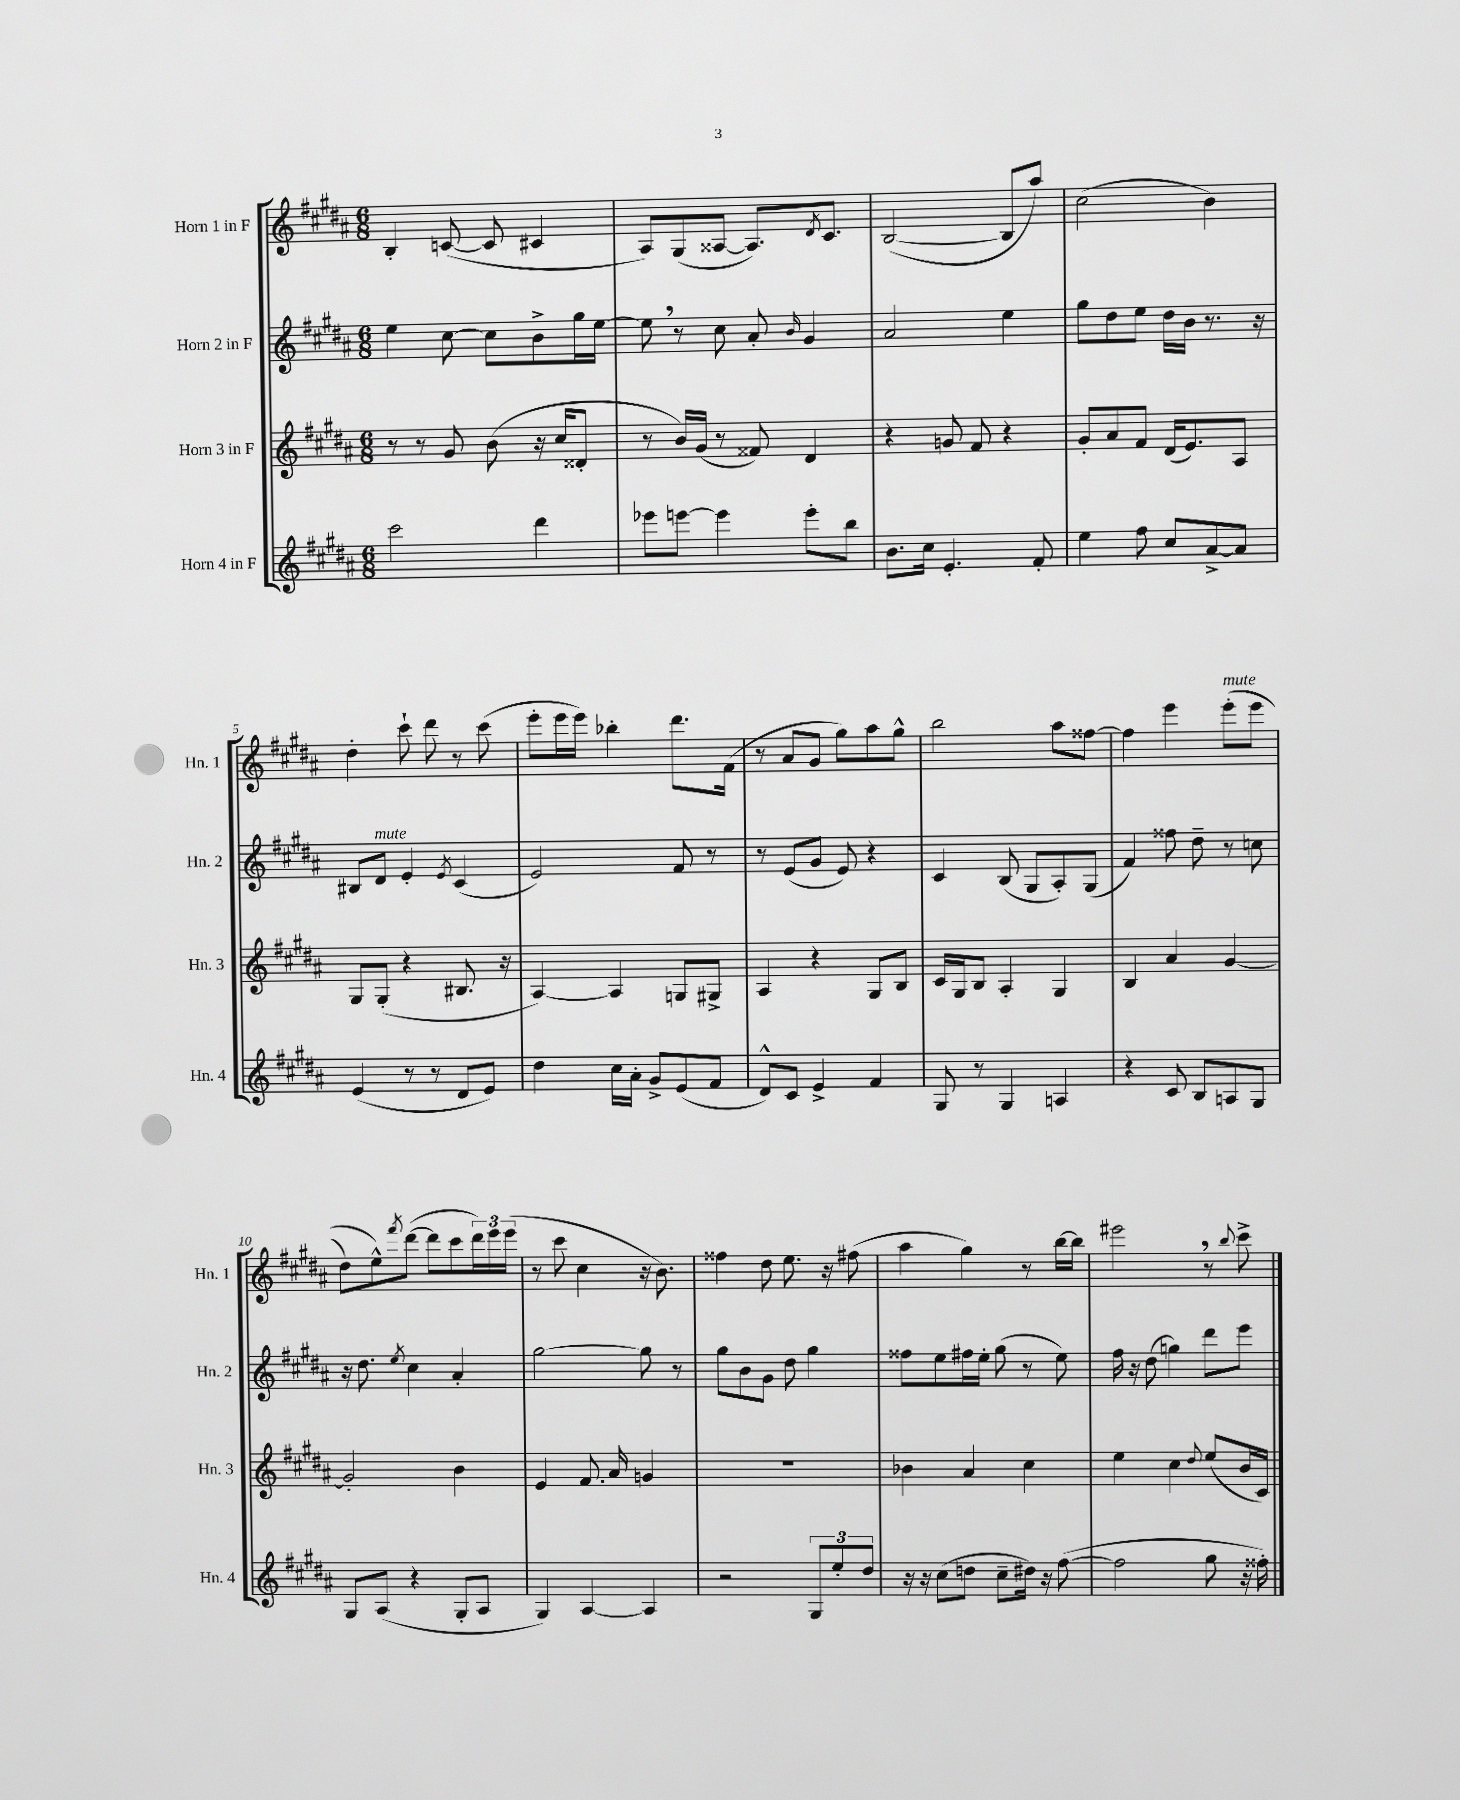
<<
\new StaffGroup <<
\new Staff = "s0" \with { instrumentName = "Horn 1 in F" shortInstrumentName = "Hn. 1" } {
    \clef treble \key b \major \numericTimeSignature \time 6/8
    b4-. c'8~( c'8 cis'4 |
    ais8) gis8( aisis8~ aisis8.) \acciaccatura { dis'8 } cis'8. |
    b2~( b8 ais''8) |
    cis''2( b'4) |
    dis''4-. cis'''8-! dis'''8 r8 cis'''8( |
    e'''8-. e'''16 e'''16) bes''4-. dis'''8. fis'16( |
    r8 ais'8 gis'8 gis''8) ais''8 gis''8-^ |
    b''2 ais''8 fisis''8~ |
    fisis''4 e'''4 e'''8-.^\markup { \italic "mute" }(\( e'''8 |
    dis''8) e''8-^\) \acciaccatura { fis'''8 } dis'''8~( dis'''8 cis'''8 \tuplet 3/2 { dis'''16) e'''16 e'''16( } |
    r8 cis'''8 cis''4 r16 b'8.) |
    fisis''4 dis''8 e''8. r16 fis''8( |
    ais''4 gis''4) r8 b''16~ b''16 |
    eis'''2 \breathe r8 \appoggiatura { b''8 } cis'''8-> \bar "|." |
}
\new Staff = "s1" \with { instrumentName = "Horn 2 in F" shortInstrumentName = "Hn. 2" } {
    \clef treble \key b \major \numericTimeSignature \time 6/8
    e''4 cis''8~ cis''8 b'8-> gis''16 e''16~ |
    e''8 \breathe r8 cis''8 ais'8-. \grace { b'16 } gis'4 |
    ais'2 e''4 |
    gis''8 dis''8 e''8 dis''16 b'16 r8. r16 |
    bis8 dis'8^\markup { \italic "mute" } e'4-. \acciaccatura { e'8 } cis'4( |
    e'2) fis'8 r8 |
    r8 e'8( gis'8 e'8) r4 |
    cis'4 b8( gis8 ais8-.) gis8( |
    fis'4) fisis''8 dis''8-- r8 c''8 |
    r16 dis''8. \acciaccatura { e''8 } cis''4 ais'4-. |
    gis''2~ gis''8 r8 |
    gis''8 b'8 gis'8 dis''8 gis''4 |
    fisis''8 e''8 fis''16 e''16-. gis''8( r8 e''8) |
    fis''16 r16 dis''8( g''4) dis'''8 e'''8 \bar "|." |
}
\new Staff = "s2" \with { instrumentName = "Horn 3 in F" shortInstrumentName = "Hn. 3" } {
    \clef treble \key b \major \numericTimeSignature \time 6/8
    r8 r8 gis'8 b'8( r16 cis''16 disis'8-. |
    r8 b'16) gis'16( r8 fisis'8) dis'4 |
    r4 g'8 fis'8 r4 |
    gis'8-. ais'8 fis'8 dis'16( e'8.) ais8 |
    gis8 gis8-.( r4 bis8. r16 |
    ais4~) ais4 g8 gis8-> |
    ais4 r4 gis8 b8 |
    cis'16 gis16 b8 ais4-. gis4 |
    b4 ais'4 gis'4~ |
    gis'2-. b'4 |
    e'4 fis'8. ais'16 g'4 |
    R2. |
    bes'4 ais'4 cis''4 |
    e''4 cis''4 \appoggiatura { dis''8 } e''8( b'16 cis'16) \bar "|." |
}
\new Staff = "s3" \with { instrumentName = "Horn 4 in F" shortInstrumentName = "Hn. 4" } {
    \clef treble \key b \major \numericTimeSignature \time 6/8
    cis'''2 dis'''4 |
    ees'''8 e'''8~ e'''4 e'''8-. b''8 |
    b'8. cis''16 e'4.-. fis'8-. |
    e''4 fis''8 cis''8 ais'8~-> ais'8 |
    e'4( r8 r8 dis'8 e'8) |
    dis''4 cis''16 ais'16-. gis'8-> e'8( fis'8 |
    dis'8-^) cis'8 e'4-> fis'4 |
    gis8 r8 gis4 a4 |
    r4 cis'8 b8 a8 gis8 |
    gis8 ais8( r4 gis8-. ais8 |
    gis4) ais4~ ais4 |
    r2 \tuplet 3/2 { gis8 e''8-. dis''8 } |
    r16 r16 cis''8( d''8 cis''8-- dis''16) r16 fis''8~( |
    fis''2 gis''8 r16 fisis''16-.) \bar "|." |
}
>>
>>
